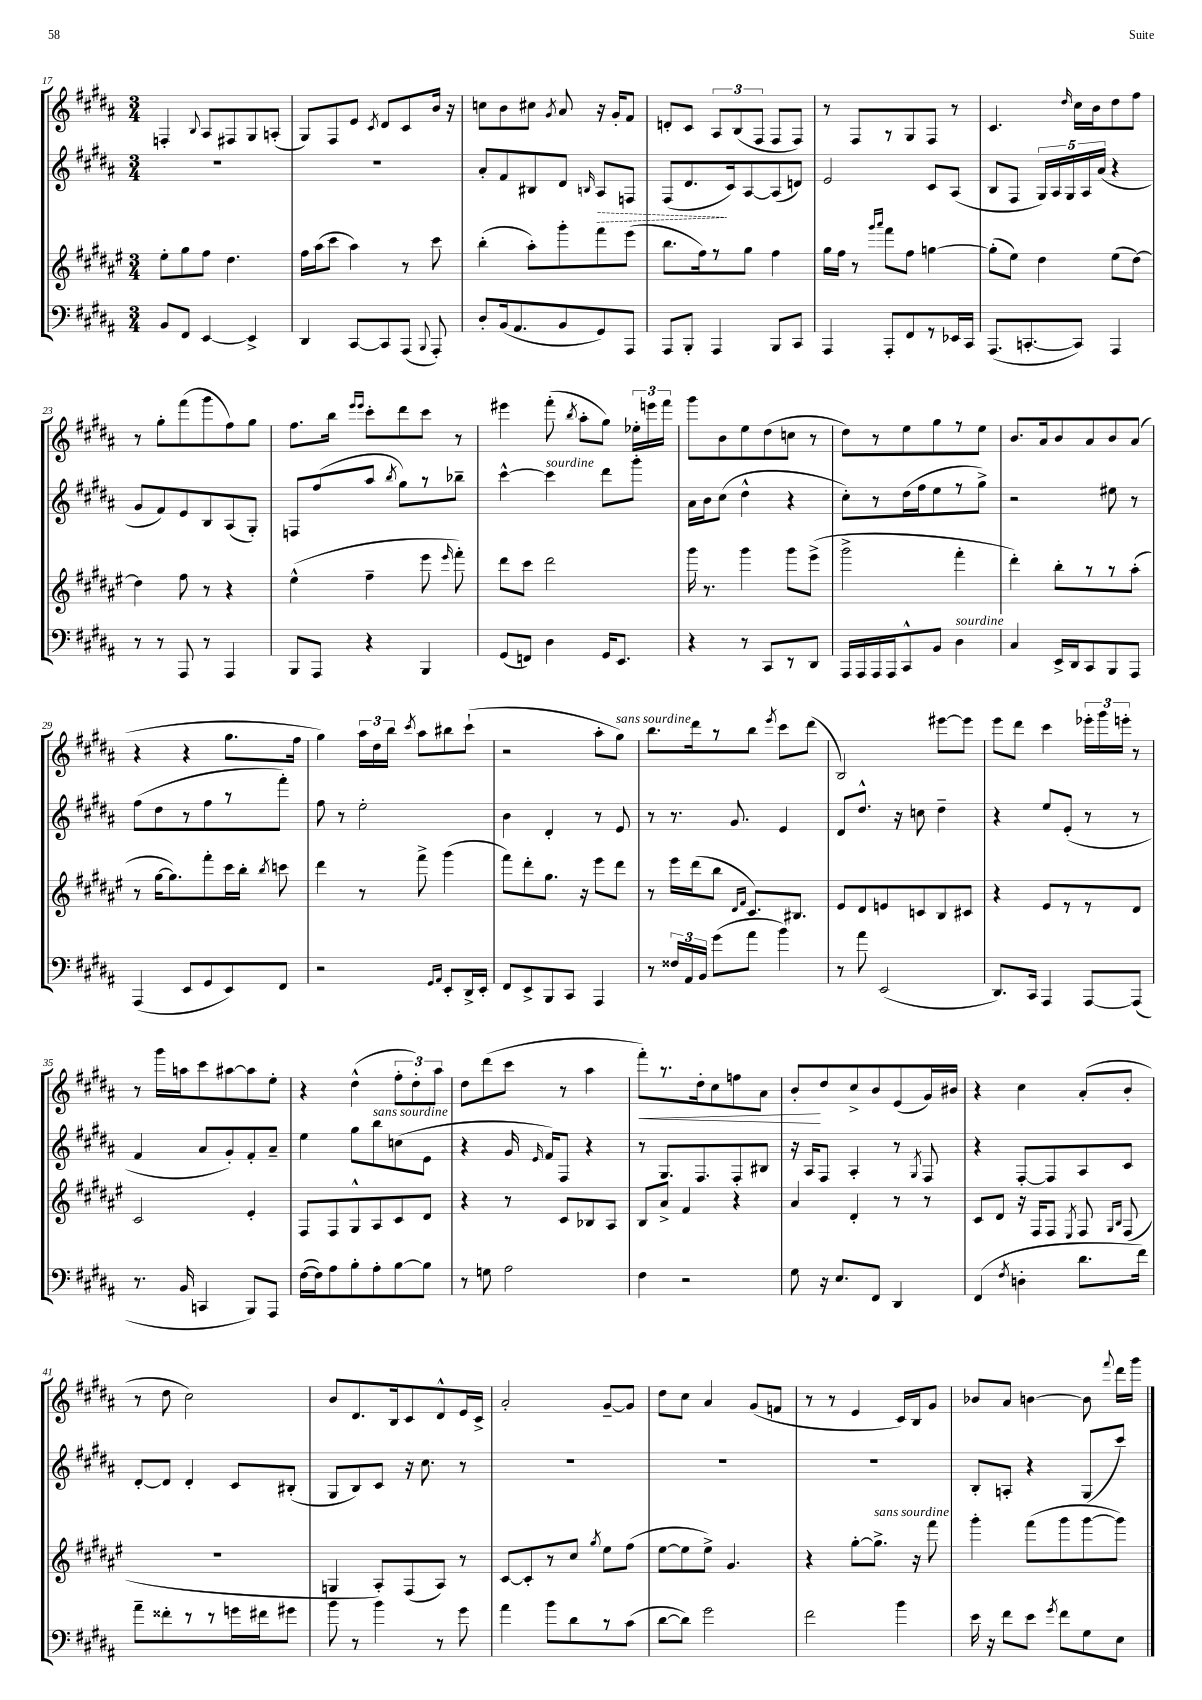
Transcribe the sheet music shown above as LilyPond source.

<<
\new StaffGroup <<
\new Staff = "s0" {
    \clef treble \key b \major \numericTimeSignature \time 3/4
    \autoBeamOff f4-. \appoggiatura { b8 } ais8[ fis8 gis8 a8]-.( |
    gis8[) fis8 e'8] \acciaccatura { cis'8 } dis'8[ cis'8 b'16] r16 |
    c''8[ b'8 cis''8] \acciaccatura { gis'8 } ais'8 r16 gis'16[-. fis'8] |
    d'8[-. cis'8] \tuplet 3/2 { ais8[ b8( fis8] } fis8[ fis8]) |
    r8 fis8[ r8 gis8 fis8] r8 |
    cis'4. \grace { dis''16 } cis''16[ b'16 dis''8 fis''8] |
    r8 gis''8[-. fis'''8( gis'''8 fis''8) gis''8] |
    fis''8.[ b''16] \grace { e'''16[ e'''16] } cis'''8[-. dis'''8 cis'''8] r8 |
    eis'''4 fis'''8-.( \acciaccatura { b''8 } ais''8[-. gis''8]) \tuplet 3/2 { ees''16[-. e'''16 fis'''16] } |
    gis'''8[ b'8 e''8 dis''8( c''8] r8 |
    dis''8[) r8 e''8 gis''8 r8 e''8] |
    b'8.[ ais'16 b'8 ais'8 b'8 ais'8]( |
    r4 r4 gis''8.[ fis''16] |
    gis''4) \tuplet 3/2 { ais''16[ dis''16 b''16] } \acciaccatura { cis'''8 } ais''8[ bis''8 cis'''8]-!( |
    r2 ais''8[-. gis''8]^\markup { \italic "sans sourdine" }) |
    b''8.[ dis'''16 r8 b''8] \acciaccatura { e'''8 } cis'''8[ dis'''8]( |
    b2) eis'''8[~ eis'''8] |
    e'''8[ dis'''8] cis'''4 \tuplet 3/2 { ees'''16[-. gis'''16 e'''16]-. } r8 |
    r8 gis'''16[ a''16 cis'''8 ais''8~ ais''8 e''8]-. |
    r4 dis''4-^( \tuplet 3/2 { fis''8[-. dis''8-.) ais''8] } |
    dis''8[ dis'''8( cis'''8] r8 ais''4 |
    fis'''8[-.\<) r8. dis''16-. cis''8 f''8 ais'8] |
    b'8[-.\! dis''8 cis''8-> b'8 e'8( gis'16) bis'16] |
    r4 cis''4 ais'8[-.( b'8]-. |
    r8 dis''8 cis''2) |
    b'8[ dis'8. b16 cis'8 dis'8-^ e'16 cis'16]-> |
    ais'2-. gis'8[~-- gis'8] |
    dis''8[ cis''8] ais'4 gis'8[( f'8] |
    r8 r8 e'4 cis'16[) b16 gis'8] |
    bes'8[ ais'8] b'4~ b'8 \appoggiatura { fis'''8 } dis'''16[ gis'''16] \bar "|." |
}
\new Staff = "s1" {
    \clef treble \key b \major \numericTimeSignature \time 3/4
    \autoBeamOff R2. |
    R2. |
    ais'8[-. fis'8 bis8 dis'8] \grace { b16 } \once \override Hairpin.style = #'dashed-line ais8[\> f8] |
    fis8[( dis'8.\! cis'16) ais8~ ais8( d'8]) |
    e'2 cis'8[ ais8]( |
    b8[ fis8] \tuplet 5/4 { gis16[) ais16 gis16 ais16 ais'16]( } r4 |
    gis'8[ fis'8) e'8 b8 ais8( gis8]-.) |
    f8[ fis''8( ais''8] \acciaccatura { b''8 } gis''8[) r8 bes''8]-- |
    cis'''4~-^ cis'''4^\markup { \italic "sourdine" } dis'''8[ gis'''8]-. |
    ais'16[ b'16 cis''8]( dis''4-^ r4 |
    cis''8[-.) r8 dis''16( fis''16 e''8 r8 gis''8]->) |
    r2 eis''8 r8 |
    fis''8[( dis''8 r8 fis''8 r8 fis'''8]-.) |
    fis''8 r8 e''2-. |
    b'4 dis'4-. r8 e'8 |
    r8 r8. gis'8. e'4 |
    dis'8[ dis''8.]-^ r16 c''8 dis''4-- |
    r4 e''8[ e'8]-.( r8 r8 |
    fis'4 ais'8[ gis'8-.) fis'8-. ais'8]-- |
    e''4 gis''8[ b''8^\markup { \italic "sans sourdine" } c''8( e'8] |
    r4 gis'16 \grace { e'16 } fis'16[) fis8] r4 |
    r8 gis8.[ fis8. fis8-. bis8] |
    r16 ais16[ fis8] ais4-. r8 \acciaccatura { gis8 } fis8 |
    r4 fis8[~-. fis8 ais8 cis'8] |
    dis'8[~-. dis'8] dis'4-. cis'8[ bis8]-.( |
    gis8[ b8) cis'8] r16 cis''8. r8 |
    R2. |
    R2. |
    R2. |
    b8[-. a8]-. r4 gis8[( cis'''8]) \bar "|." |
}
\new Staff = "s2" {
    \clef treble \key fis \major \numericTimeSignature \time 3/4
    \autoBeamOff eis''8[-. gis''8 fis''8] dis''4. |
    fis''16[ ais''16( cis'''8] ais''4) r8 cis'''8 |
    b''4-.( ais''8[-.) gis'''8-. fis'''8 eis'''8]( |
    b''8.[ fis''16) r8 gis''8] fis''4 |
    gis''16[ fis''16] r8 \grace { gis'''16[ ais'''16] } fis'''8[ fis''8] g''4~ |
    g''8[-.( eis''8]) dis''4 eis''8[( dis''8]~) |
    dis''4 fis''8 r8 r4 |
    eis''4-^( fis''4-- eis'''8 \grace { eis'''16 } fis'''8-.) |
    dis'''8[ cis'''8] dis'''2 |
    gis'''16 r8. gis'''4 gis'''8[ eis'''8]->( |
    gis'''2-> fis'''4-. |
    dis'''4-.) b''8[-. r8 r8 ais''8]-.( |
    r8 gis''16[~ gis''8.) fis'''8-. cis'''16 b''16]-. \acciaccatura { b''8 } c'''8 |
    dis'''4 r8 fis'''8-> gis'''4( |
    fis'''8[) dis'''8-. gis''8.] r16 eis'''8[ dis'''8] |
    r8 eis'''16[ dis'''16( b''8] \grace { dis'16[ fis'16] } cis'8.[) bis8.] |
    eis'8[ dis'8 e'8 c'8 b8 cis'8] |
    r4 eis'8[ r8 r8 dis'8] |
    cis'2 eis'4-. |
    fis8[ fis8 gis8-^ ais8 cis'8 dis'8] |
    r4 r8 cis'8[ bes8 ais8] |
    b8[ ais'8]-> fis'4 r4 |
    ais'4 dis'4-. r8 r8 |
    cis'8[ dis'8] r16 fis16[ fis8] \acciaccatura { eis8 } fis8 \grace { gis16[ b16] } fis8( |
    R2. |
    g4 ais8[-.) fis8( ais8]) r8 |
    cis'8[~ cis'8-. r8 cis''8] \acciaccatura { gis''8 } eis''8[ fis''8]( |
    eis''8[~ eis''8 eis''8]->) gis'4. |
    r4 gis''8[~-. gis''8.]->^\markup { \italic "sans sourdine" } r16 fis'''8 |
    gis'''4-. fis'''8[( gis'''8 gis'''8~ gis'''8]) \bar "|." |
}
\new Staff = "s3" {
    \clef bass \key b \major \numericTimeSignature \time 3/4
    \autoBeamOff b,8[ fis,8] e,4~ e,4-> |
    dis,4 cis,8[~ cis,8 ais,,8]( \appoggiatura { b,,8 } ais,,8-.) |
    dis8[-. b,16( ais,8. b,8 gis,8) ais,,8] |
    ais,,8[ b,,8]-. ais,,4 b,,8[ cis,8] |
    ais,,4 ais,,8[-. fis,8 r8 ees,16 cis,16] |
    ais,,8.[( c,8.~-. c,8]) ais,,4 |
    r8 r8 ais,,8 r8 ais,,4 |
    b,,8[ ais,,8] r4 b,,4 |
    gis,8[( f,8]) dis4 gis,16[ e,8.] |
    r4 r8 cis,8[ r8 dis,8] |
    ais,,16[ ais,,16 ais,,16 ais,,16 cis,8-^ b,8] dis4^\markup { \italic "sourdine" } |
    cis4 e,16[-> dis,16 cis,8 b,,8 ais,,8] |
    ais,,4( e,8[ gis,8 e,8) fis,8] |
    r2 \grace { gis,16[ ais,16] } e,8[-. dis,16-> e,16]-. |
    fis,8[ e,8-> b,,8 cis,8] ais,,4 |
    r8 \tuplet 3/2 { fisis16[ ais,16 b,16] } gis'8[( ais'8] b'4) |
    r8 ais'8 e,2( |
    dis,8.[) cis,16] ais,,4 ais,,8[~ ais,,8]( |
    r8. b,16 c,4 b,,8[) ais,,8] |
    fis16[~( fis16) ais8 b8-. ais8-. b8~ b8] |
    r8 g8 ais2 |
    fis4 r2 |
    gis8 r16 e8.[ fis,8] dis,4 |
    fis,4( \acciaccatura { fis8 } d4-. dis'8.[ fis'16]) |
    ais'8[-- fisis'8-. r8 r8 g'16 fis'16 gis'8] |
    b'8 r8 b'4 r8 gis'8 |
    ais'4 b'8[ dis'8 r8 cis'8]( |
    dis'8[~ dis'8]) gis'2 |
    fis'2 b'4 |
    e'16 r16 fis'8[ e'8] \acciaccatura { gis'8 } fis'8[ gis8 e8] \bar "|." |
}
>>
>>
\layout { \context { \Score currentBarNumber = #17 } }
